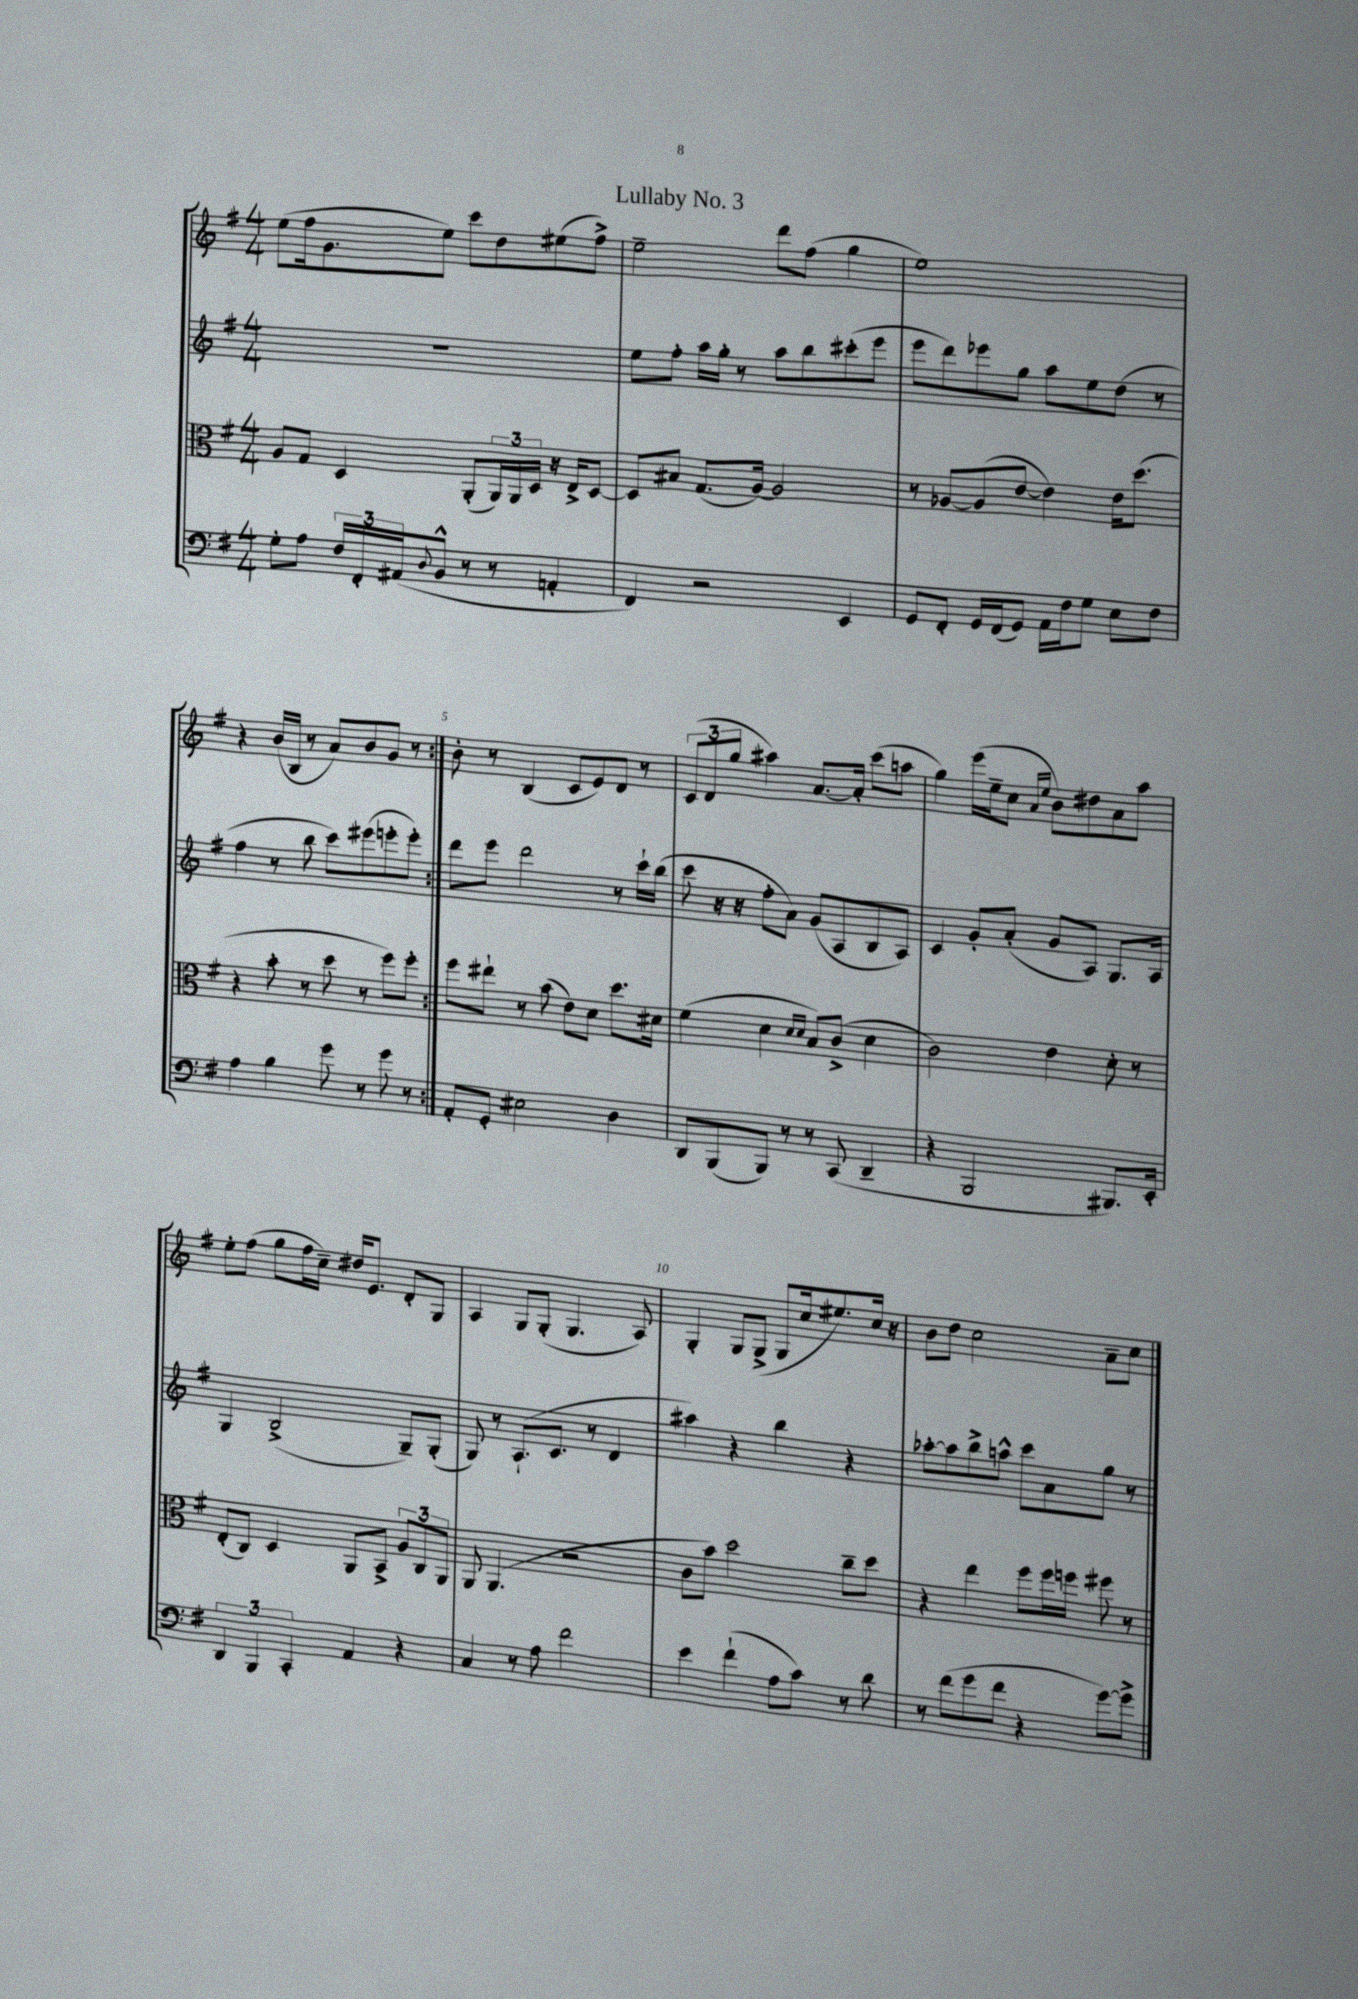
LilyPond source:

\header { title = "Lullaby No. 3" }
<<
\new StaffGroup <<
\new Staff = "s0" {
    \clef treble \key g \major \numericTimeSignature \time 4/4
    \repeat volta 2 { e''8( fis''16 g'8. e''8) c'''8 d''8 eis''8( fis''8->) |
    e''2-- d'''8 fis''8( g''4 |
    e''1) |
    r4 b'16( b16 r8 a'8) b'8 g'8 r8 | }
    b'8-. r8 b4( c'8 e'8) d'8 r8 |
    \tuplet 3/2 { c'8( d'8 g''8 } ais''4) a'8.~ a'16-. c'''8( a''8 |
    g''4) e'''16( e''16-- c''8 \grace { a'16 e''16 } b'8) dis''8 a'8 a''8 |
    e''8-. fis''8( g''8 fis''16 c''16--) dis''16 e'8. d'8-. g8 |
    a4 g8 g8-.( g4. a8) |
    g4-. g8 g8->( g8 c''16 eis''8.) c''16 r16 |
    b'8 d''8 c''2 a'8-- c''8 \bar "|." |
}
\new Staff = "s1" {
    \clef treble \key g \major \numericTimeSignature \time 4/4
    \repeat volta 2 { r1 |
    e''8 fis''8-. a''16 g''16-. r8 a''8 b''8 cis'''8-.( e'''8 |
    e'''8 d'''8) ees'''8 g''8 a''8 e''8 d''8( r8 |
    fis''4 r8 b''8 c'''8) eis'''8( e'''8-. e'''8-.) | }
    d'''8 e'''8 d'''2 r8 c'''16-! b''16( |
    c'''8 r16 r16 fis''8-. a'8) g'8( a8 b8 a8) |
    c'4 g'8-. a'8-.( g'8 a8) g8. a16 |
    g4 b2->( g8--) g8-.( |
    g8) r8 a8.-!( c'8. r8 d'4 |
    ais''4) r4 b''4 r4 |
    aes''8~-. aes''8 b''8-> a''8-^ c'''8 a'8 g''8 r8 \bar "|." |
}
\new Staff = "s2" {
    \clef alto \key g \major \numericTimeSignature \time 4/4
    \repeat volta 2 { a8 g8 d4 a,8-.( \tuplet 3/2 { a,16) a,16 d16 } r16 e16-> d8~ |
    d8 bis8 g8.( a16~) a2 |
    r8 aes8~ aes8( e'8~ e'4) e'16 d''8.( |
    r4 b'8-. r8 d''8 r8 fis''8) fis''8-. | }
    fis''8 eis''8-! r8 b'8( e'8) d'8 d''8. dis'16 |
    fis'4( d'4 \grace { d'16 d'16 } b8) c'8->( d'4 |
    c'2) e'4 d'8-. r8 |
    e8-.( c8) d4 a,8 b,8-> \tuplet 3/2 { a8 c8 a,8 } |
    a,8 a,4.( r2 |
    c'8 b'8) d''2 c''8-- d''8 |
    r4 e''4 fis''8 fis''16 f''16 fis''8 r8 \bar "|." |
}
\new Staff = "s3" {
    \clef bass \key g \major \numericTimeSignature \time 4/4
    \repeat volta 2 { g8-. a8 \tuplet 3/2 { fis16 fis,16-. ais,16( } \appoggiatura { d8 } b,8-^ r8 r8 a,4-. |
    fis,4) r2 e,4 |
    g,8 fis,8-. g,16 fis,16( g,8) a,16 fis16 g8 e8 fis8 |
    a4 b4 g'8 r8 g'8 r8 | }
    a,8-. g,8-. eis2 d4 |
    d,8 b,,8( b,,8) r8 r8 c,8( d,4-- |
    r4 b,,2 bis,,8.) e,16-. |
    \tuplet 3/2 { d,4 b,,4 c,4-. } a,4 r4 |
    c4 r8 a8 fis'2 |
    e'4 fis'4-!( a8 c'8) r8 d'8 |
    r8 fis'8( g'8 fis'8 r4 g'8~) g'8-> \bar "|." |
}
>>
>>
\layout { \context { \Score \override BarNumber.break-visibility = ##(#f #t #t) barNumberVisibility = #(every-nth-bar-number-visible 5) } }
